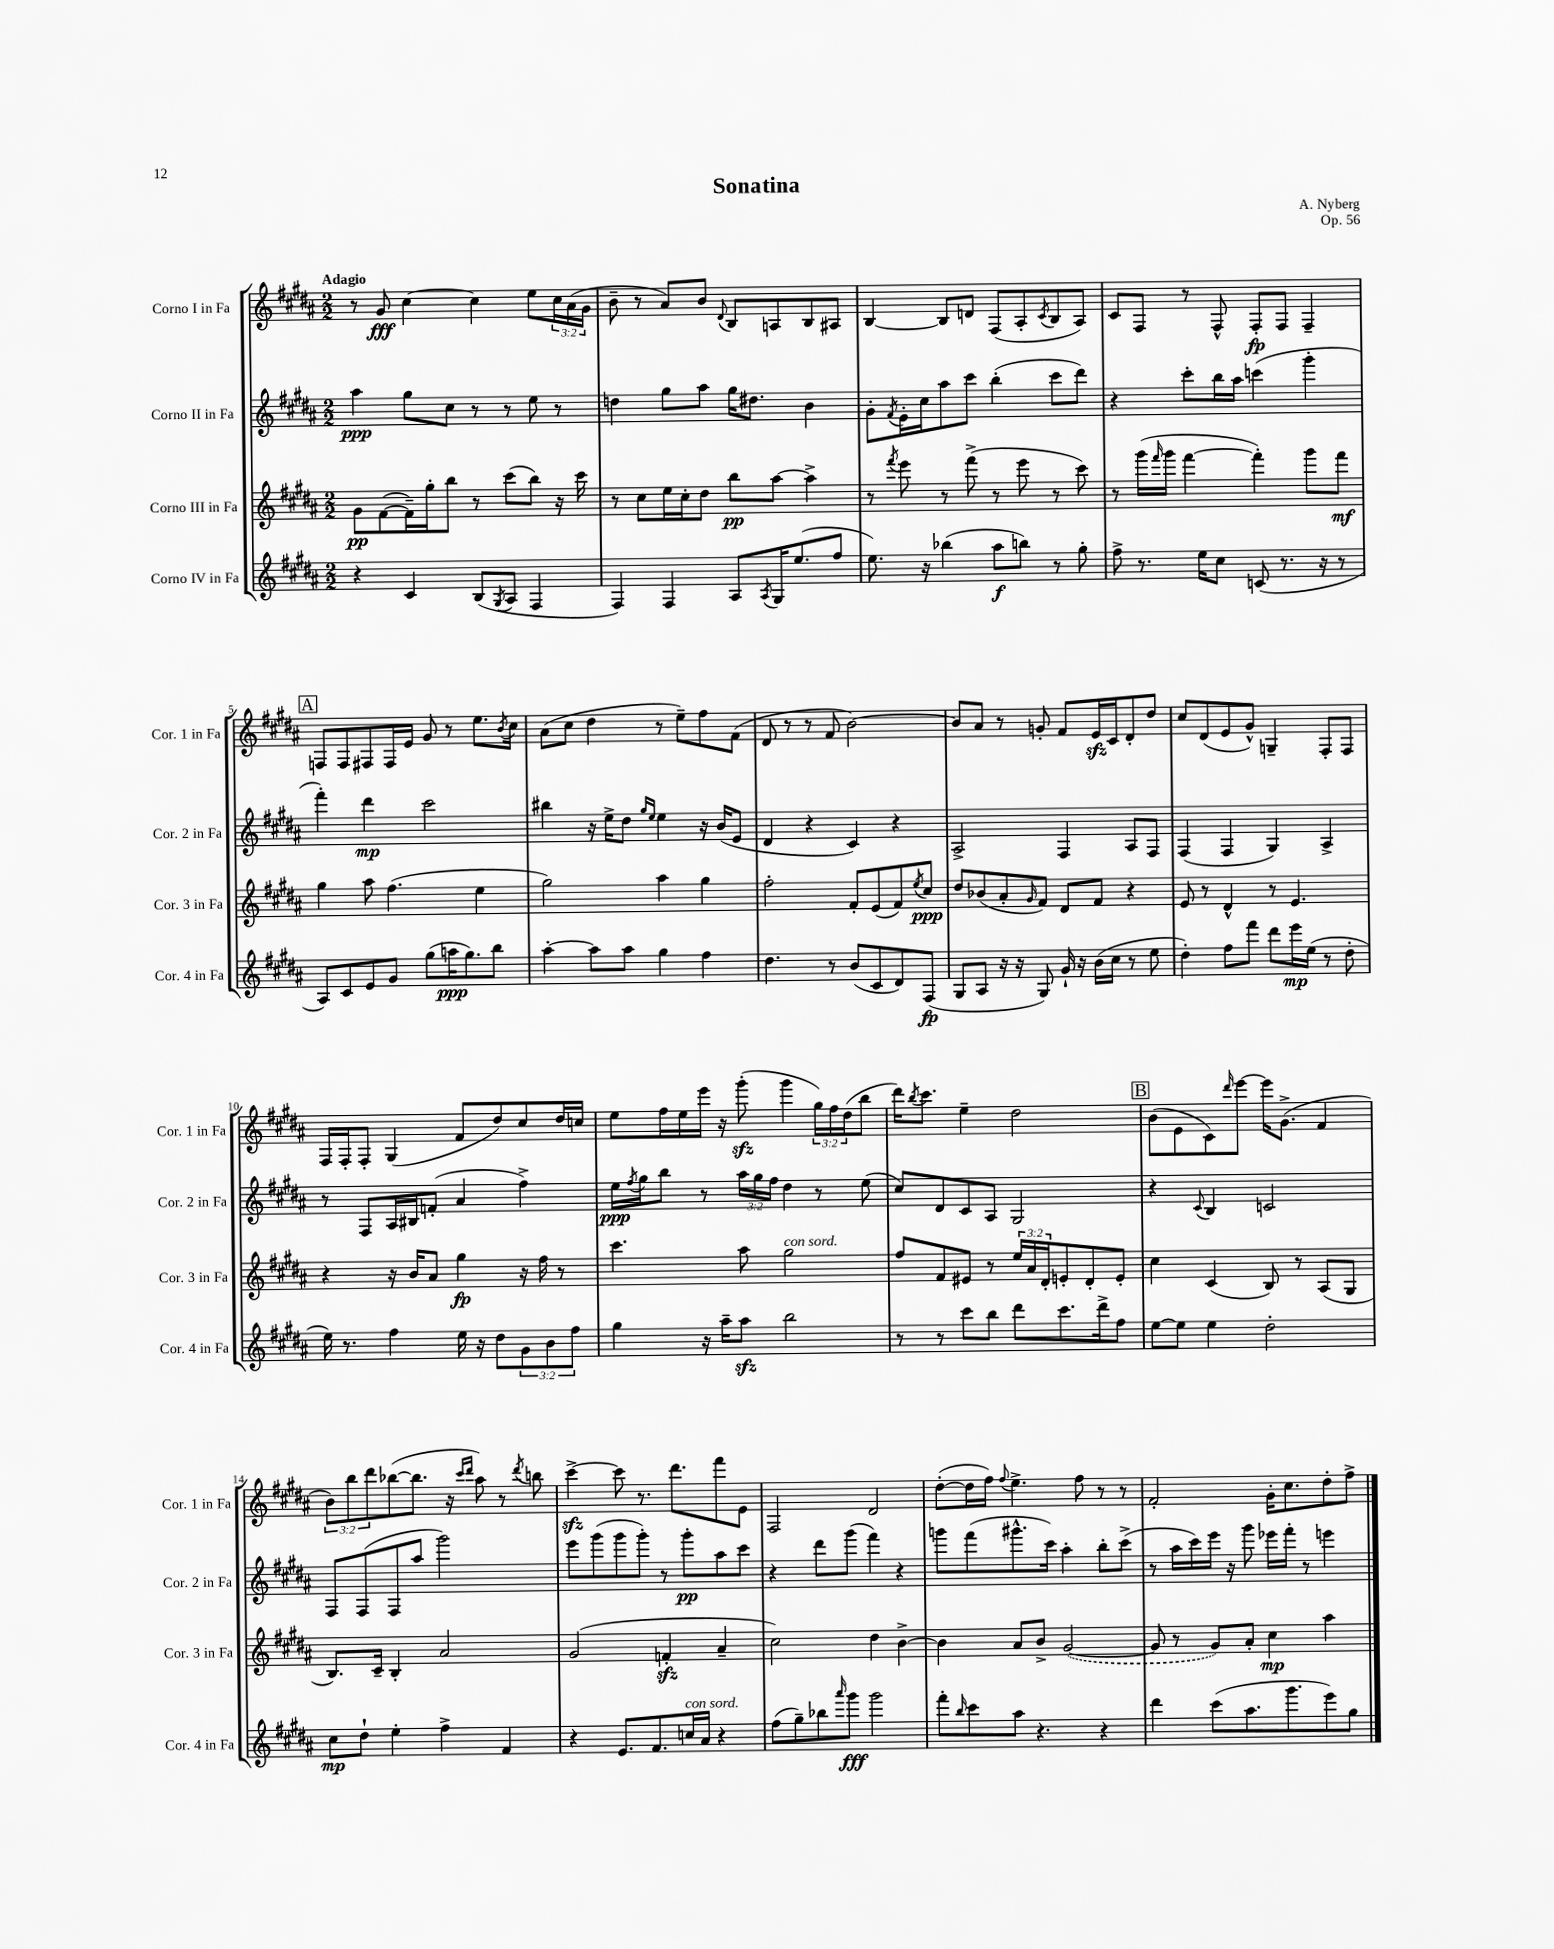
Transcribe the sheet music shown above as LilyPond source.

\header { title = "Sonatina" composer = "A. Nyberg" opus = "Op. 56" }
<<
\new StaffGroup <<
\new Staff = "s0" \with { instrumentName = "Corno I in Fa" shortInstrumentName = "Cor. 1 in Fa" } {
    \clef treble \key b \major \numericTimeSignature \time 2/2 \override Staff.TupletNumber.text = #tuplet-number::calc-fraction-text \tempo "Adagio"
    r8 gis'8\fff cis''4~ cis''4 e''8 \tuplet 3/2 { cis''16 ais'16( gis'16 } |
    b'8-- r8 ais'8) b'8 \appoggiatura { dis'8 } b8 a8 b8 ais8 |
    b4~ b8 d'8 fis8( ais8-. \acciaccatura { cis'8 } b8 ais8) |
    cis'8 fis8 r8 fis8-^ fis8-.\fp fis8 fis4-- |
    \mark \markup { \box "A" } f8 f8 fis8 fis16 e'16 gis'8 r8 e''8. \acciaccatura { b'8 } cis''16 |
    ais'8( cis''8 dis''4 r8 e''8--) fis''8 fis'8( |
    dis'8 r8 r8 fis'8 b'2~) |
    b'8 ais'8 r8 g'8-. fis'8 e'16\sfz cis'16 dis'8-. dis''8 |
    cis''8 dis'8( e'8 gis'8-^) g4-- fis8-. fis8 |
    fis16 fis16-. fis8-. gis4( fis'8 dis''8) cis''8 dis''16 c''16 |
    e''8 fis''16 e''16 e'''16 r16 gis'''8-.\sfz( gis'''4 \tuplet 3/2 { gis''16) fis''16 dis''16( } b''8 |
    dis'''16) \acciaccatura { b''8 } cis'''8. e''4-- dis''2 |
    \mark \markup { \box "B" } b'8( e'8 cis'8) \grace { dis'''16 } e'''8~ e'''16 gis'8.->( fis'4 |
    \tuplet 3/2 { b'8) b''8 dis'''8 } bes''8~( bes''8. r16 \grace { cis'''16 dis'''16 } ais''8) r8 \acciaccatura { dis'''8 } b''8 |
    cis'''4~->\sfz cis'''8 r8. dis'''8. fis'''8 e'8 |
    fis2 dis'2 |
    dis''8~-.( dis''16 fis''16) \appoggiatura { fis''8 } e''4.-> fis''8 r8 r8 |
    fis'2-. gis'16-. cis''8. dis''8-. fis''8-> \bar "|." |
}
\new Staff = "s1" \with { instrumentName = "Corno II in Fa" shortInstrumentName = "Cor. 2 in Fa" } {
    \clef treble \key b \major \numericTimeSignature \time 2/2 \override Staff.TupletNumber.text = #tuplet-number::calc-fraction-text
    ais''4\ppp gis''8 cis''8 r8 r8 e''8 r8 |
    d''4 gis''8 ais''8 gis''16 dis''8. b'4 |
    gis'8-. \acciaccatura { fis'8 } e'16-. cis''16 ais''8 cis'''8 b''4-.( cis'''8 dis'''8) |
    r4 cis'''8-. b''16 ais''16 c'''4( gis'''4-. |
    \mark \markup { \box "A" } fis'''4-.) dis'''4\mp cis'''2 |
    bis''4 r16 e''16-> dis''8 \grace { gis''16 e''16 } e''4 r16 b'16( e'8 |
    dis'4 r4 cis'4) r4 |
    ais2-> fis4 ais8 fis8 |
    fis4( fis4 gis4) ais4-> |
    r8 fis8 ais16 bis16 f'8-.( ais'4 fis''4->) |
    e''16\ppp \acciaccatura { fis''8 } gis''16 b''8 r8 \tuplet 3/2 { ais''16 gis''16 fis''16 } dis''4 r8 e''8( |
    cis''8) dis'8 cis'8 ais8 gis2 |
    \mark \markup { \box "B" } r4 \appoggiatura { cis'8 } b4 c'2 |
    fis8 fis8( fis8 ais''8 gis'''2) |
    e'''8 gis'''8( gis'''8 gis'''8-.) r8 gis'''8-.\pp ais''8 cis'''8 |
    r4 dis'''8 gis'''8( fis'''4) r4 |
    g'''8 fis'''8( gis'''8.-^ cis'''16) ais''4-. b''8-. cis'''8->( |
    r8 ais''16 cis'''16) e'''16 r16 gis'''8 ees'''16 fis'''16-. r8 e'''4 \bar "|." |
}
\new Staff = "s2" \with { instrumentName = "Corno III in Fa" shortInstrumentName = "Cor. 3 in Fa" } {
    \clef treble \key b \major \numericTimeSignature \time 2/2 \override Staff.TupletNumber.text = #tuplet-number::calc-fraction-text
    gis'8\pp fis'8~( fis'16--) gis''16-. b''8 r8 cis'''8( b''8) r16 cis'''16 |
    r8 cis''8 e''16 cis''16-. dis''8 b''8\pp ais''8~ ais''4-> |
    r8 \acciaccatura { fis'''8 } e'''8 r8 fis'''8->( r8 e'''8 r8 cis'''8) |
    r8 gis'''16( \grace { fis'''16 } gis'''16 fis'''4~ fis'''4-.) gis'''8 fis'''8\mf |
    \mark \markup { \box "A" } gis''4 ais''8 fis''4.( e''4 |
    gis''2) ais''4 gis''4 |
    fis''2-. fis'8-. e'8( fis'8) \acciaccatura { e''8 } cis''8\ppp |
    dis''8 bes'8( ais'8-. \grace { gis'16 } fis'8) dis'8 fis'8 r4 |
    e'8 r8 dis'4-^ r8 e'4. |
    r4 r16 b'16 ais'8 gis''4\fp r16 fis''16 r8 |
    cis'''4. ais''8 gis''2^\markup { \italic "con sord." } |
    fis''8 fis'8 eis'8 r8 \tuplet 3/2 { e''16 ais'16 dis'16-. } e'8-. dis'8-. e'8-. |
    \mark \markup { \box "B" } cis''4 cis'4( b8) r8 ais8( gis8 |
    b8.) cis'16-- b4-. ais'2 |
    gis'2( f'4-.\sfz ais'4-- |
    cis''2) dis''4 b'4~-> |
    b'4 ais'8 b'8-> \once \slurDashed gis'2~( |
    gis'8 r8 gis'8) ais'8-. cis''4\mp ais''4 \bar "|." |
}
\new Staff = "s3" \with { instrumentName = "Corno IV in Fa" shortInstrumentName = "Cor. 4 in Fa" } {
    \clef treble \key b \major \numericTimeSignature \time 2/2 \override Staff.TupletNumber.text = #tuplet-number::calc-fraction-text
    r4 cis'4 b8( \acciaccatura { gis8 } ais8 fis4 |
    fis4) fis4 ais8 \acciaccatura { ais8 } gis16 e''8.( fis''8 |
    e''8.) r16 bes''4( ais''8\f b''8) r8 gis''8-. |
    fis''8-> r8. e''16 cis''8 c'8( r8. r16 r8 |
    \mark \markup { \box "A" } ais8) cis'8 e'8 gis'8 gis''8( a''16\ppp gis''8.) b''8 |
    ais''4~-. ais''8 ais''8 gis''4 fis''4 |
    dis''4. r8 b'8( cis'8 dis'8) fis8\fp( |
    gis8 ais8 r16 r16 gis8) gis'16-! r16 b'16( cis''16 r8 e''8 |
    dis''4-.) fis''8 fis'''8 dis'''8 e'''16\mp e''16( r8 dis''8-. |
    e''16) r8. fis''4 e''16 r16 dis''8 \tuplet 3/2 { gis'8 b'8 fis''8 } |
    gis''4 r16 ais''16-- ais''8\sfz b''2 |
    r8 r8 cis'''8 b''8 dis'''8 cis'''8. dis'''16-> fis''8 |
    \mark \markup { \box "B" } e''8~ e''8 e''4 dis''2-. |
    cis''8\mp dis''8-! e''4-. fis''4-> fis'4 |
    r4 e'8. fis'8. c''16^\markup { \italic "con sord." } ais'16 r4 |
    fis''8( gis''8--) bes''8 \grace { ais'''16 } gis'''8\fff gis'''2 |
    fis'''8-. \grace { b''16 } cis'''8 ais''8 r4. r4 |
    dis'''4 cis'''8( ais''8. gis'''8. e'''8) gis''8 \bar "|." |
}
>>
>>
